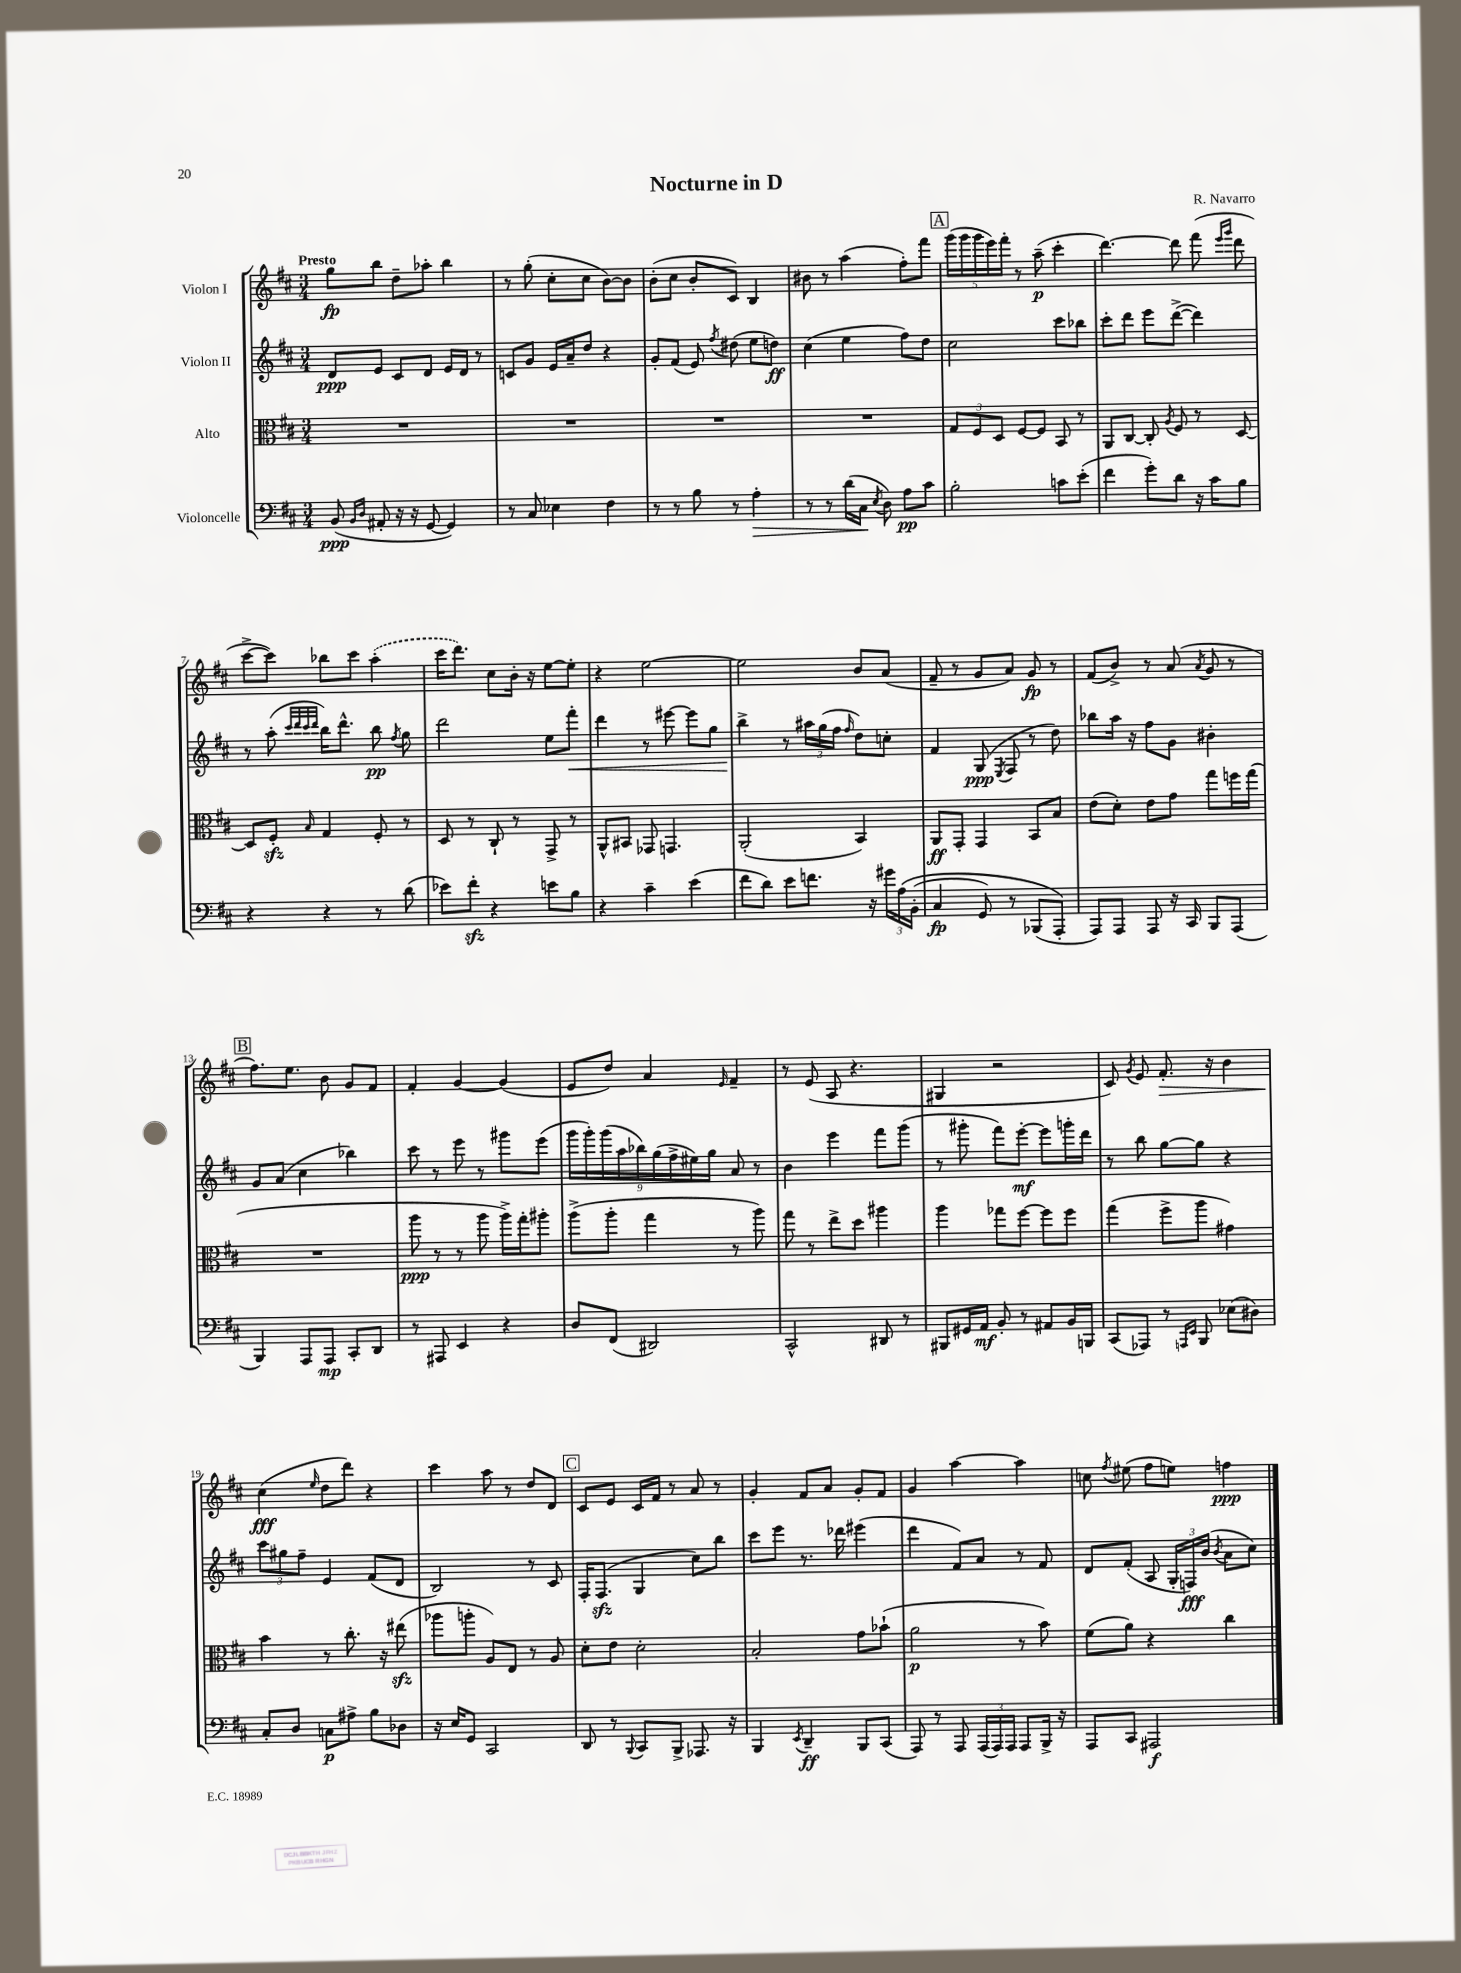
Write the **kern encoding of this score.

**kern	**dynam	**kern	**dynam	**kern	**dynam	**kern	**dynam
*part4	*part4	*part3	*part3	*part2	*part2	*part1	*part1
*staff4	*staff4	*staff3	*staff3	*staff2	*staff2	*staff1	*staff1
*I"Violoncelle	*	*I"Alto	*	*I"Violon II	*	*I"Violon I	*
*clefF4	*	*clefC3	*	*clefG2	*	*clefG2	*
*k[f#c#]	*	*k[f#c#]	*	*k[f#c#]	*	*k[f#c#]	*
*M3/4	*	*M3/4	*	*M3/4	*	*M3/4	*
=1	=1	=1	=1	=1	=1	=1	=1
!	!	!	!	!	!	!LO:TX:a:B:t=Presto	!
(8BB/	ppp	2.r	.	8d/L	ppp	8gg\L	fp
16qqBB/LL	.	.	.	.	.	.	.
16qqD/JJ	.	.	.	.	.	.	.
8AA#X'/	.	.	.	8e/J	.	8bb\J	.
16r	.	.	.	8c#/L	.	8dd~\L	.
16r	.	.	.	.	.	.	.
[8GG/	.	.	.	8d/J	.	8aa-X'\J	.
4GG/])	.	.	.	16e/LL	.	4bb\	.
.	.	.	.	16d/JJ	.	.	.
.	.	.	.	8r	.	.	.
=2	=2	=2	=2	=2	=2	=2	=2
8r	.	2.r	.	8cn/L	.	8r	.
8C#/	.	.	.	8g/J	.	(8gg'\	.
4E-X\	.	.	.	16e/LL	.	8cc#'\L	.
.	.	.	.	16a~/J	.	.	.
.	.	.	.	8dd/J	.	8cc#\J	.
4F#\	.	.	.	4r	.	[8b\L)	.
.	.	.	.	.	.	8b\J]	.
=3	=3	=3	=3	=3	=3	=3	=3
8r	.	2.r	.	8g'/L	.	(8b'\L	.
8r	.	.	.	(8f#/J	.	8cc#\J	.
8B\	.	.	.	8e/)	.	8b'/L	.
.	.	.	.	8qff#/	.	.	.
8r	.	.	.	(8dd#X\	.	8c#/J)	.
!	!LO:HP:b	!	!	!	!	!	!
4A'\	>	.	.	8ee\L	.	4B/	.
.	.	.	.	8ddn\J)	ff	.	.
=4	=4	=4	=4	=4	=4	=4	=4
8r	.	2.r	.	(4cc#\	.	8b#X\	.
8r	.	.	.	.	.	8r	.
(16d\LL	.	.	.	4ee\	.	(4aa\	.
16C#\JJ	.	.	.	.	.	.	.
8qE/	.	.	.	.	.	.	.
8D\)	]	.	.	.	.	.	.
8A\L	pp	.	.	8ff#\L)	.	8ff#'\L)	.
8c#\J	.	.	.	8dd\J	.	8fff#\J	.
!!LO:REH:place=s1:t=A
=5	=5	=5	=5	=5	=5	=5	=5
2B'\	.	12G/L	.	2cc#\	.	(20ggg\LL	.
.	.	.	.	.	.	20ggg\	.
.	.	12F#/	.	.	.	.	.
.	.	.	.	.	.	20ggg\	.
.	.	.	.	.	.	20eee\)	.
.	.	12D/J	.	.	.	.	.
.	.	.	.	.	.	20fff#'\JJ	.
.	.	[8F#/L	.	.	.	8r	.
.	.	8F#/J]	.	.	.	(8aa~\	p
8cn\L	.	8BB/	.	8ccc#\L	.	4ccc#'\	.
(8e'\J	.	8r	.	8bb-X\J	.	.	.
=6	=6	=6	=6	=6	=6	=6	=6
4f#\	.	8AA/L	.	8ccc#'\L	.	[4.ddd\)	.
.	.	[8C#/J	.	8ddd\J	.	.	.
8g'\L)	.	8C#'/]	.	8eee\L	.	.	.
.	.	8qA/	.	.	.	.	.
8d\J	.	8F#/	.	([8ddd^\J	.	8ddd\]	.
16r	.	8r	.	4ddd\])	.	(8fff#\	.
16c#\KL	.	.	.	.	.	.	.
.	.	.	.	.	.	16qqeee/LL	.
.	.	.	.	.	.	16qqggg/JJ	.
8B\J	.	[8D/	.	.	.	8ddd\	.
!!LO:LB:g=z
=7	=7	=7	=7	=7	=7	=7	=7
4r	.	8D/L]	.	8r	.	[8ccc#^\L	.
.	.	8F#zz'/J	.	(8aa'\	.	8ccc#\J])	.
.	.	.	.	32qqccc#/LLL	.	.	.
.	.	.	.	32qqddd/	.	.	.
.	.	.	.	32qqccc#/	.	.	.
.	.	16qqB/	.	32qqddd/JJJ	.	.	.
4r	.	4G/	.	16bb\KL)	.	8bb-X\L	.
.	.	.	.	8.ddd^^\J	.	.	.
.	.	.	.	.	.	8ccc#\J	.
8r	.	8F#'/	.	8bb\	pp	(4aa'\	.
.	.	.	.	8qff#/	.	.	.
(8d\	.	8r	.	8gg\	.	.	.
=8	=8	=8	=8	=8	=8	=8	=8
8e-X\L)	.	8D/	.	2ddd\	.	16ccc#\KL	.
.	.	.	.	.	.	8.ddd\J)	.
8f#zz'\J	.	8r	.	.	.	.	.
4r	.	8C#`/	.	.	.	8cc#\L	.
.	.	8r	.	.	.	16b'\Jk	.
.	.	.	.	.	.	16r	.
8en\L	.	8GG^/	.	8ee\L	.	[8ee\L	.
!	!	!	!	!	!LO:HP:b	!	!
8B\J	.	8r	.	8fff#'\J	<	8ee'\J]	.
=9	=9	=9	=9	=9	=9	=9	=9
4r	.	8AA^^/L	.	4ddd\	.	4r	.
.	.	8BB#X/J	.	.	.	.	.
4c#~\	.	8GG-X/	.	8r	.	[2ee\	.
.	.	4.GGn/	.	[8eee#X\	.	.	.
(4e\	.	.	.	8eee#\L]	.	.	.
.	.	.	.	8gg\J	.	.	.
=10	=10	=10	=10	=10	=10	=10	=10
8f#\L	.	(2AA'/	.	4bb^\	.	2ee\]	.
8d\J)	.	.	.	.	.	.	.
8e\L	.	.	.	8r	[	.	.
8.fn\J	.	.	.	24aa#X\LL	.	.	.
.	.	.	.	(24gg\	.	.	.
.	.	.	.	24ff#\JJ	.	.	.
.	.	.	.	16qqff#/	.	.	.
.	.	4BB/)	.	8dd\L)	.	8b/L	.
16r	.	.	.	.	.	.	.
24g#X\LL	.	.	.	8ccn'\J	.	(8a/J	.
(24A\	.	.	.	.	.	.	.
(24BB'\JJ	.	.	.	.	.	.	.
=11	=11	=11	=11	=11	=11	=11	=11
4C#/	fp	8AA/L	ff	4f#/	.	8f#~/	.
.	.	8GG'/J	.	.	.	8r	.
8GG/)	.	4GG/	.	(8G/	ppp	8g/L	.
.	.	.	.	8qE/	.	.	.
8r	.	.	.	8F#/	.	8a/J)	.
(8BBB-X/L	.	8BB/L	.	8r	.	8g/	fp
8AAA'/J)	.	8B/J	.	8dd\)	.	8r	.
=12	=12	=12	=12	=12	=12	=12	=12
8AAA/L)	.	(8e\L	.	8bb-X\L	.	(8f#/L	.
8AAA/J	.	8d'\J)	.	16aa\Jk	.	8b^/J)	.
.	.	.	.	16r	.	.	.
8AAA/	.	8e\L	.	8ff#\L	.	8r	.
16r	.	8g\J	.	8g\J	.	(8a/	.
16CC#/	.	.	.	.	.	.	.
.	.	.	.	.	.	8qa/	.
8BBB/L	.	8gg\L	.	4b#X'\	.	8g/	.
(8AAA/J	.	16ffn\L	.	.	.	8r	.
.	.	(16gg\JJ	.	.	.	.	.
!!LO:LB:g=z
!!LO:REH:place=s1:t=B
=13	=13	=13	=13	=13	=13	=13	=13
4BBB/)	.	2.r	.	8g/L	.	8.ff#\L)	.
.	.	.	.	(8a/J	.	.	.
.	.	.	.	.	.	8.ee\J	.
8AAA/L	.	.	.	4cc#\	.	.	.
8AAA/J	mp	.	.	.	.	8b\	.
8CC#'/L	.	.	.	4bb-X\)	.	8g/L	.
8DD/J	.	.	.	.	.	8f#/J	.
=14	=14	=14	=14	=14	=14	=14	=14
8r	.	8aa\	ppp	8ccc#\	.	4f#'/	.
8AAA#X/	.	8r	.	8r	.	.	.
4EE/	.	8r	.	8eee\	.	[4g/	.
.	.	8aa\	.	8r	.	.	.
4r	.	16aa^\LL)	.	8ggg#X\L	.	(4g/]	.
.	.	16gg'\J	.	.	.	.	.
.	.	8aa#X'\J	.	(8eee\J	.	.	.
=15	=15	=15	=15	=15	=15	=15	=15
8D/L	.	(8aa^\L	.	18ggg\LL	.	8e/L	.
.	.	.	.	18ggg'\)	.	.	.
.	.	.	.	(18ggg\	.	.	.
(8FF#/J	.	8aa'\J	.	.	.	8dd/J)	.
.	.	.	.	18aa\	.	.	.
.	.	.	.	18bb-X\)	.	.	.
2DD#X/)	.	4gg\	.	.	.	4a/	.
.	.	.	.	(18gg\	.	.	.
.	.	.	.	18ff#^\	.	.	.
.	.	.	.	18ee#X\)	.	.	.
.	.	.	.	18gg\JJ	.	.	.
.	.	.	.	.	.	16qqe/	.
.	.	8r	.	8a/	.	4f#~/	.
.	.	8aa\)	.	8r	.	.	.
=16	=16	=16	=16	=16	=16	=16	=16
2CC#^^/	.	8gg\	.	4b\	.	8r	.
.	.	8r	.	.	.	(8e/	.
.	.	8ee^\L	.	4eee\	.	8A/	.
.	.	8dd\J	.	.	.	4.r	.
8DD#X/	.	4aa#X\	.	8fff#\L	.	.	.
8r	.	.	.	(8ggg\J	.	.	.
=17	=17	=17	=17	=17	=17	=17	=17
8BBB#X/L	.	4aa\	.	8r	.	4G#X/	.
16GG#X/L	.	.	.	8ggg#X'\	.	.	.
16AA/JJ	mf	.	.	.	.	.	.
8BB'/	.	8gg-X\L	.	8fff#\L)	.	2r	.
8r	.	[8ff#\J	.	[8eee'\J	mf	.	.
8AA#X/L	.	8ff#\L]	.	8eee\L]	.	.	.
16BB/L	.	8ff#\J	.	16gggn'\L	.	.	.
16BBBn/JJ	.	.	.	16ddd\JJ	.	.	.
=18	=18	=18	=18	=18	=18	=18	=18
(8CC#/L	.	(4gg\	.	8r	.	8c#/)	.
.	.	.	.	.	.	8qg/	.
8AAA-X/J)	.	.	.	8bb\	.	8e/	.
!	!	!	!	!	!	!	!LO:HP:b
8r	.	8ff#^\L	.	[8gg\L	.	8.f#'/	>
16qqAAAn/LL	.	.	.	.	.	.	.
16qqEE/JJ	.	.	.	.	.	.	.
8BBB/	.	8aa\J	.	8gg\J]	.	.	.
.	.	.	.	.	.	16r	.
(8E-X\L	.	4g#X\)	.	4r	.	4b\	.
8D#X\J)	.	.	.	.	.	.	.
!!LO:LB:g=z
=19	=19	=19	=19	=19	=19	=19	=19
8C#'/L	.	4b\	.	12ccc#\L	.	(4cc#\	fff
.	.	.	.	12gg#X\	.	.	.
8D/J	.	.	.	.	.	.	.
.	.	.	.	12ff#~\J	.	.	.
.	.	.	.	.	.	16qqee/	.
8Cn\L	p	8r	.	4e/	.	8dd\L	]
8A#X^\J	.	8.cc#'\	.	.	.	8ddd\J)	.
8B\L	.	.	.	(8f#/L	.	4r	.
.	.	16r	.	.	.	.	.
8D-X\J	.	(8ee#Xzz\	.	8d/J	.	.	.
=20	=20	=20	=20	=20	=20	=20	=20
16r	.	8aa-X\L	.	2B/)	.	4ccc#\	.
16E/KL	.	.	.	.	.	.	.
8GG/J	.	8aan'\J	.	.	.	.	.
2CC#/	.	8A/L)	.	.	.	8aa\	.
.	.	8E/J	.	.	.	8r	.
.	.	8r	.	8r	.	8dd/L	.
.	.	8A/	.	8c#/	.	8d/J	.
!!LO:REH:place=s1:t=C
=21	=21	=21	=21	=21	=21	=21	=21
8DD/	.	8d'\L	.	16F#'/KL	.	8c#/L	.
.	.	.	.	(8.F#zz/J	.	.	.
8r	.	8e\J	.	.	.	8e/J	.
8qqBBB/	.	.	.	.	.	.	.
8CC#/L	.	2d'\	.	4G/	.	16c#/LL	.
.	.	.	.	.	.	16f#/JJ	.
8BBB^/J	.	.	.	.	.	8r	.
8.AAA-X/	.	.	.	8cc#\L)	.	8a/	.
.	.	.	.	8bb\J	.	8r	.
16r	.	.	.	.	.	.	.
=22	=22	=22	=22	=22	=22	=22	=22
4BBB/	.	2B'/	.	8ccc#\L	.	4g'/	.
.	.	.	.	8eee\J	.	.	.
8qEE/	.	.	.	.	.	.	.
4DD~/	ff	.	.	8.r	.	8f#/L	.
.	.	.	.	.	.	8a/J	.
.	.	.	.	16ddd-X\	.	.	.
8BBB/L	.	8g\L	.	(4eee#X\	.	8g'/L	.
(8CC#/J	.	(8b-X`\J	.	.	.	8f#/J	.
=23	=23	=23	=23	=23	=23	=23	=23
8AAA/)	.	2a\	p	4ddd\	.	4g/	.
8r	.	.	.	.	.	.	.
8AAA/	.	.	.	8f#/L)	.	[4aa\	.
(24AAA/LL	.	.	.	8a/J	.	.	.
24AAA/)	.	.	.	.	.	.	.
24AAA/JJ	.	.	.	.	.	.	.
8AAA/L	.	8r	.	8r	.	4aa\]	.
16BBB^/Jk	.	8b\)	.	8f#/	.	.	.
16r	.	.	.	.	.	.	.
=24	=24	=24	=24	=24	=24	=24	=24
8AAA/L	.	(8f#\L	.	8d/L	.	8ccn\	.
.	.	.	.	.	.	8qff#/	.
8CC#/J	.	8a\J)	.	(8f#'/J	.	(8ee#X\	.
2AAA#X/	f	4r	.	8A/	.	8ff#\L	.
.	.	.	.	24G'/LL	.	8een\J)	.
.	.	.	.	24Fn/)	fff	.	.
.	.	.	.	(24b/JJ	.	.	.
.	.	.	.	8qb/	.	.	.
.	.	4cc#\	.	8a\L	.	4ffn\	ppp
.	.	.	.	8cc#\J)	.	.	.
==	==	==	==	==	==	==	==
*-	*-	*-	*-	*-	*-	*-	*-
